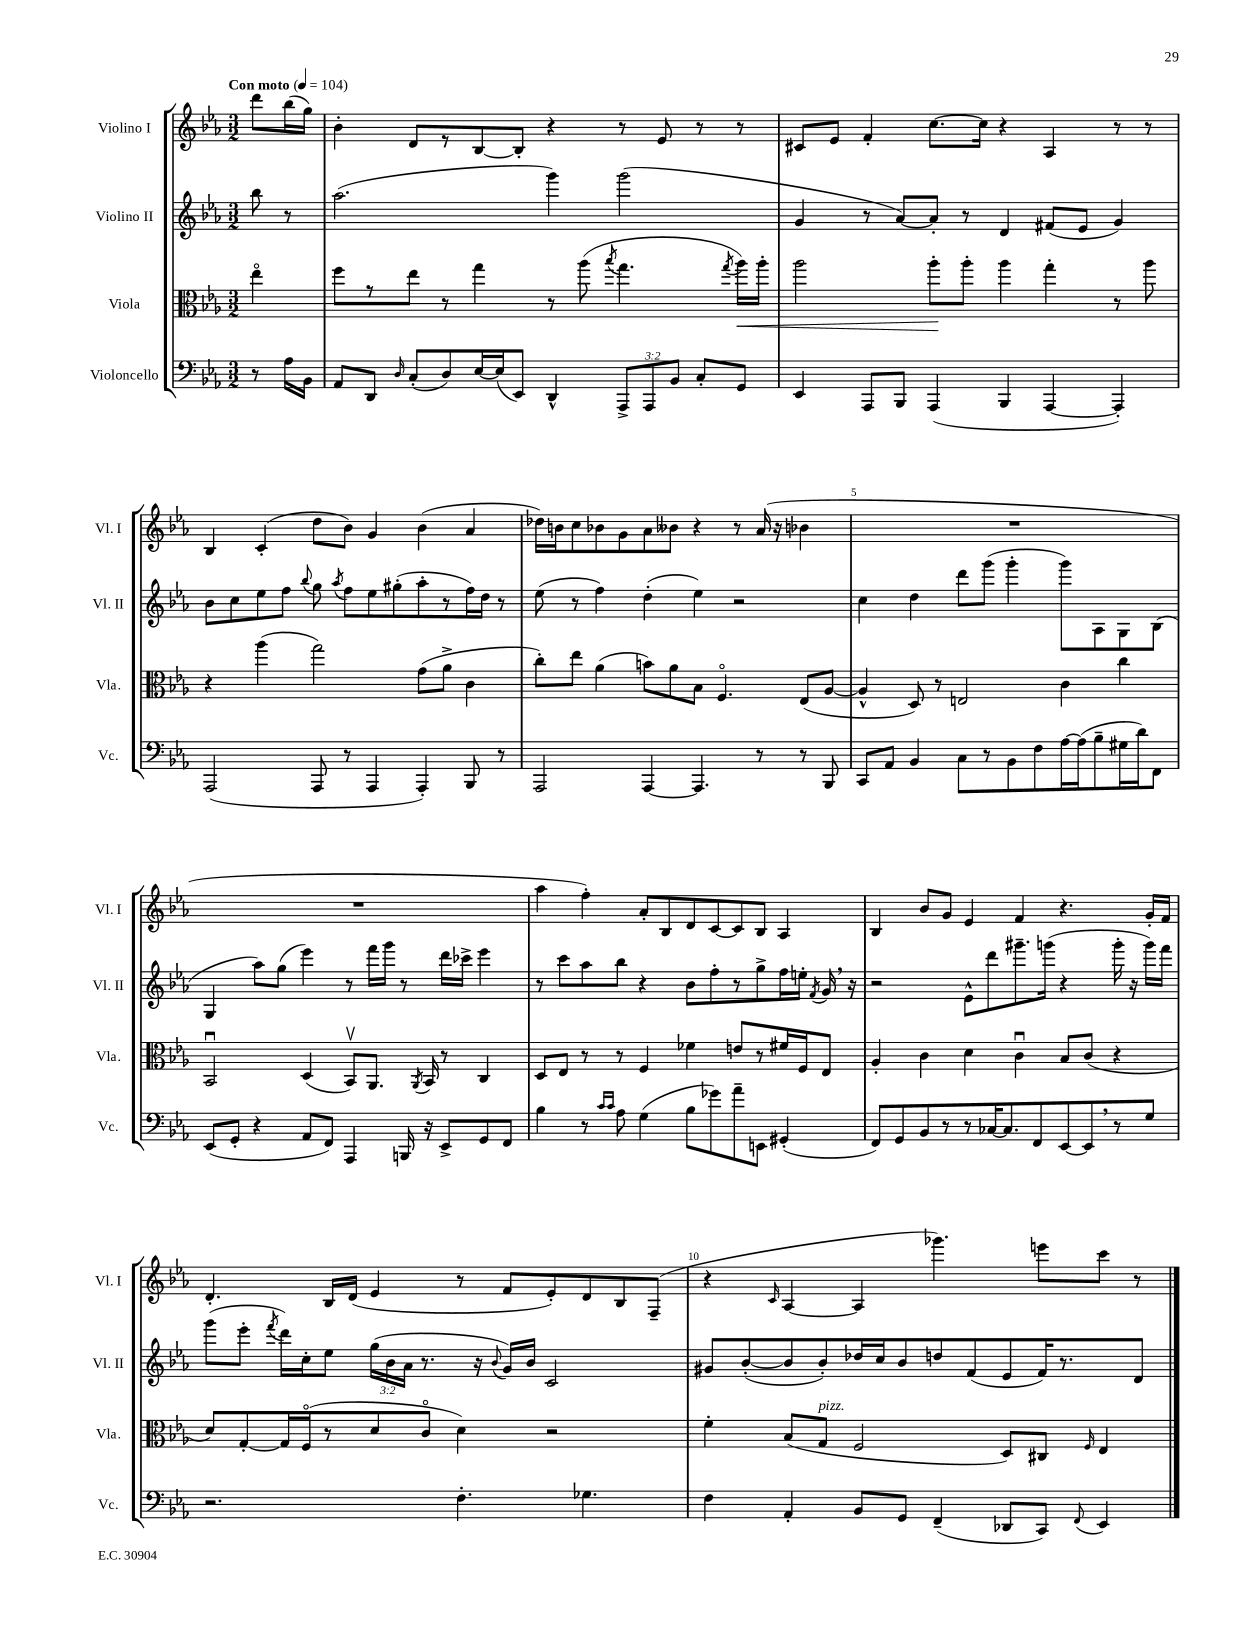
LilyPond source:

<<
\new StaffGroup <<
\new Staff = "s0" \with { instrumentName = "Violino I" shortInstrumentName = "Vl. I" } {
    \clef treble \key ees \major \numericTimeSignature \time 3/2 \partial 4 \tempo "Con moto" 4 = 104
    \autoBeamOff d'''8[ bes''16( g''16]) |
    bes'4-. d'8[ r8 bes8~ bes8]-. r4 r8 ees'8 r8 r8 |
    cis'8[ ees'8] f'4-. c''8.[~ c''16] r4 aes4 r8 r8 |
    bes4 c'4-.( d''8[ bes'8]) g'4 bes'4( aes'4 |
    des''16[) b'16 c''8 bes'8 g'8 aes'8 beses'8] r4 r8 aes'16( r16 bes'4 |
    R1. |
    R1. |
    aes''4 f''4-.) aes'8[-. bes8 d'8 c'8~ c'8 bes8] aes4 |
    bes4 bes'8[ g'8] ees'4 f'4 r4. g'16[-. f'16] |
    d'4.-. bes16[ d'16]( ees'4 r8 f'8[ ees'8-.) d'8 bes8 f8]--( |
    r4 \grace { c'16 } aes4~ aes4 ges'''4.) e'''8[ c'''8] r8 \bar "|." |
}
\new Staff = "s1" \with { instrumentName = "Violino II" shortInstrumentName = "Vl. II" } {
    \clef treble \key ees \major \numericTimeSignature \time 3/2 \override Staff.TupletNumber.text = #tuplet-number::calc-fraction-text \partial 4
    \autoBeamOff bes''8 r8 |
    aes''2.( g'''4) g'''2( |
    g'4 r8 aes'8[~) aes'8]-. r8 d'4 fis'8[( ees'8] g'4) |
    bes'8[ c''8 ees''8 f''8] \appoggiatura { bes''8 } g''8 \acciaccatura { aes''8 } f''8[ ees''8 gis''8-.( aes''8-. r8 f''16) d''16] r8 |
    ees''8( r8 f''4) d''4-.( ees''4) r2 |
    c''4 d''4 d'''8[ g'''8]( g'''4-. g'''8[) aes8 g8 bes8]( |
    g4 aes''8[) g''8]( ees'''4) r8 f'''16[ g'''16] r8 d'''16[ ces'''16]-> ees'''4 |
    r8 c'''8[ aes''8 bes''8] r4 bes'8[ f''8-. r8 g''8-> f''16 e''16]-. \acciaccatura { f'8 } g'16 \breathe r16 |
    r2 ees'8[-^ d'''8 gis'''8.-- g'''16]( r4 g'''16-. r16 g'''16[) f'''16] |
    g'''8[( ees'''8]-. \acciaccatura { f'''8 } d'''16[) c''16-. ees''8] \tuplet 3/2 { g''16[( bes'16 aes'16] } r8. r16 \appoggiatura { bes'8 } g'16[) bes'16] c'2 |
    gis'8[ bes'8~-.( bes'8 bes'8-.) des''16 c''16 bes'8 d''8 f'8( ees'8 f'16) r8. d'8] \bar "|." |
}
\new Staff = "s2" \with { instrumentName = "Viola" shortInstrumentName = "Vla." } {
    \clef alto \key ees \major \numericTimeSignature \time 3/2 \partial 4
    \autoBeamOff ees''4\flageolet |
    f''8[ r8 ees''8] r8 g''4 r8 aes''8( \acciaccatura { bes''8 } g''4. \acciaccatura { g''8 } aes''16[\<) aes''16]-. |
    aes''2 aes''8[-.\! aes''8]-. aes''4 g''4-. r8 aes''8 |
    r4 aes''4( g''2) g'8[( aes'8]-> c'4 |
    c''8[-.) ees''8] aes'4( b'8[) aes'8 bes8] f4.\flageolet ees8[( aes8]~ |
    aes4-^ d8) r8 e2 c'4 c''4 |
    bes,2\downbow d4( bes,8[\upbow) aes,8.] \acciaccatura { aes,8 } bes,16 r8 c4 |
    d8[ ees8] r8 r8 f4 fes'4 e'8[ r8 fis'16 f16 ees8] |
    aes4-. c'4 d'4 c'4\downbow bes8[ c'8]( r4 |
    d'8[) g8~-. g16 f16\flageolet( r8 d'8 c'8]\flageolet d'4) r2 |
    f'4-. bes8[( g8]^\markup { \italic "pizz." } f2 d8[) cis8] \grace { f16 } ees4 \bar "|." |
}
\new Staff = "s3" \with { instrumentName = "Violoncello" shortInstrumentName = "Vc." } {
    \clef bass \key ees \major \numericTimeSignature \time 3/2 \override Staff.TupletNumber.text = #tuplet-number::calc-fraction-text \partial 4
    \autoBeamOff r8 aes16[ bes,16] |
    aes,8[ d,8] \grace { d16 } c8[-.( d8) ees16~ ees16( ees,8]) d,4-^ \tuplet 3/2 { aes,,8[-> aes,,8 bes,8] } c8[-. g,8] |
    ees,4 aes,,8[ bes,,8] aes,,4( bes,,4 aes,,4~ aes,,4-.) |
    aes,,2( aes,,8 r8 aes,,4 aes,,4-.) bes,,8 r8 |
    aes,,2 aes,,4~ aes,,4. r8 r8 bes,,8 |
    c,8[ aes,8] bes,4 c8[ r8 bes,8 f8 aes16~ aes16( bes8-- gis16 d'16) f,8] |
    ees,8[( g,8]-. r4 aes,8[ f,8]) aes,,4 b,,16 r16 ees,8[-> g,8 f,8] |
    bes4 r8 \grace { c'16[ c'16] } aes8 g4( bes8[ ges'8) aes'8-- e,8] gis,4-.( |
    f,8[) g,8 bes,8 r8 r8 ces16~ ces8. f,8 ees,8~ ees,8 \breathe r8 g8] |
    r2. f4.-. ges4. |
    f4 aes,4-. bes,8[ g,8] f,4--( des,8[ c,8]) \appoggiatura { f,8 } ees,4 \bar "|." |
}
>>
>>
\layout { \context { \Score \override BarNumber.break-visibility = ##(#f #t #t) barNumberVisibility = #(every-nth-bar-number-visible 5) } }
